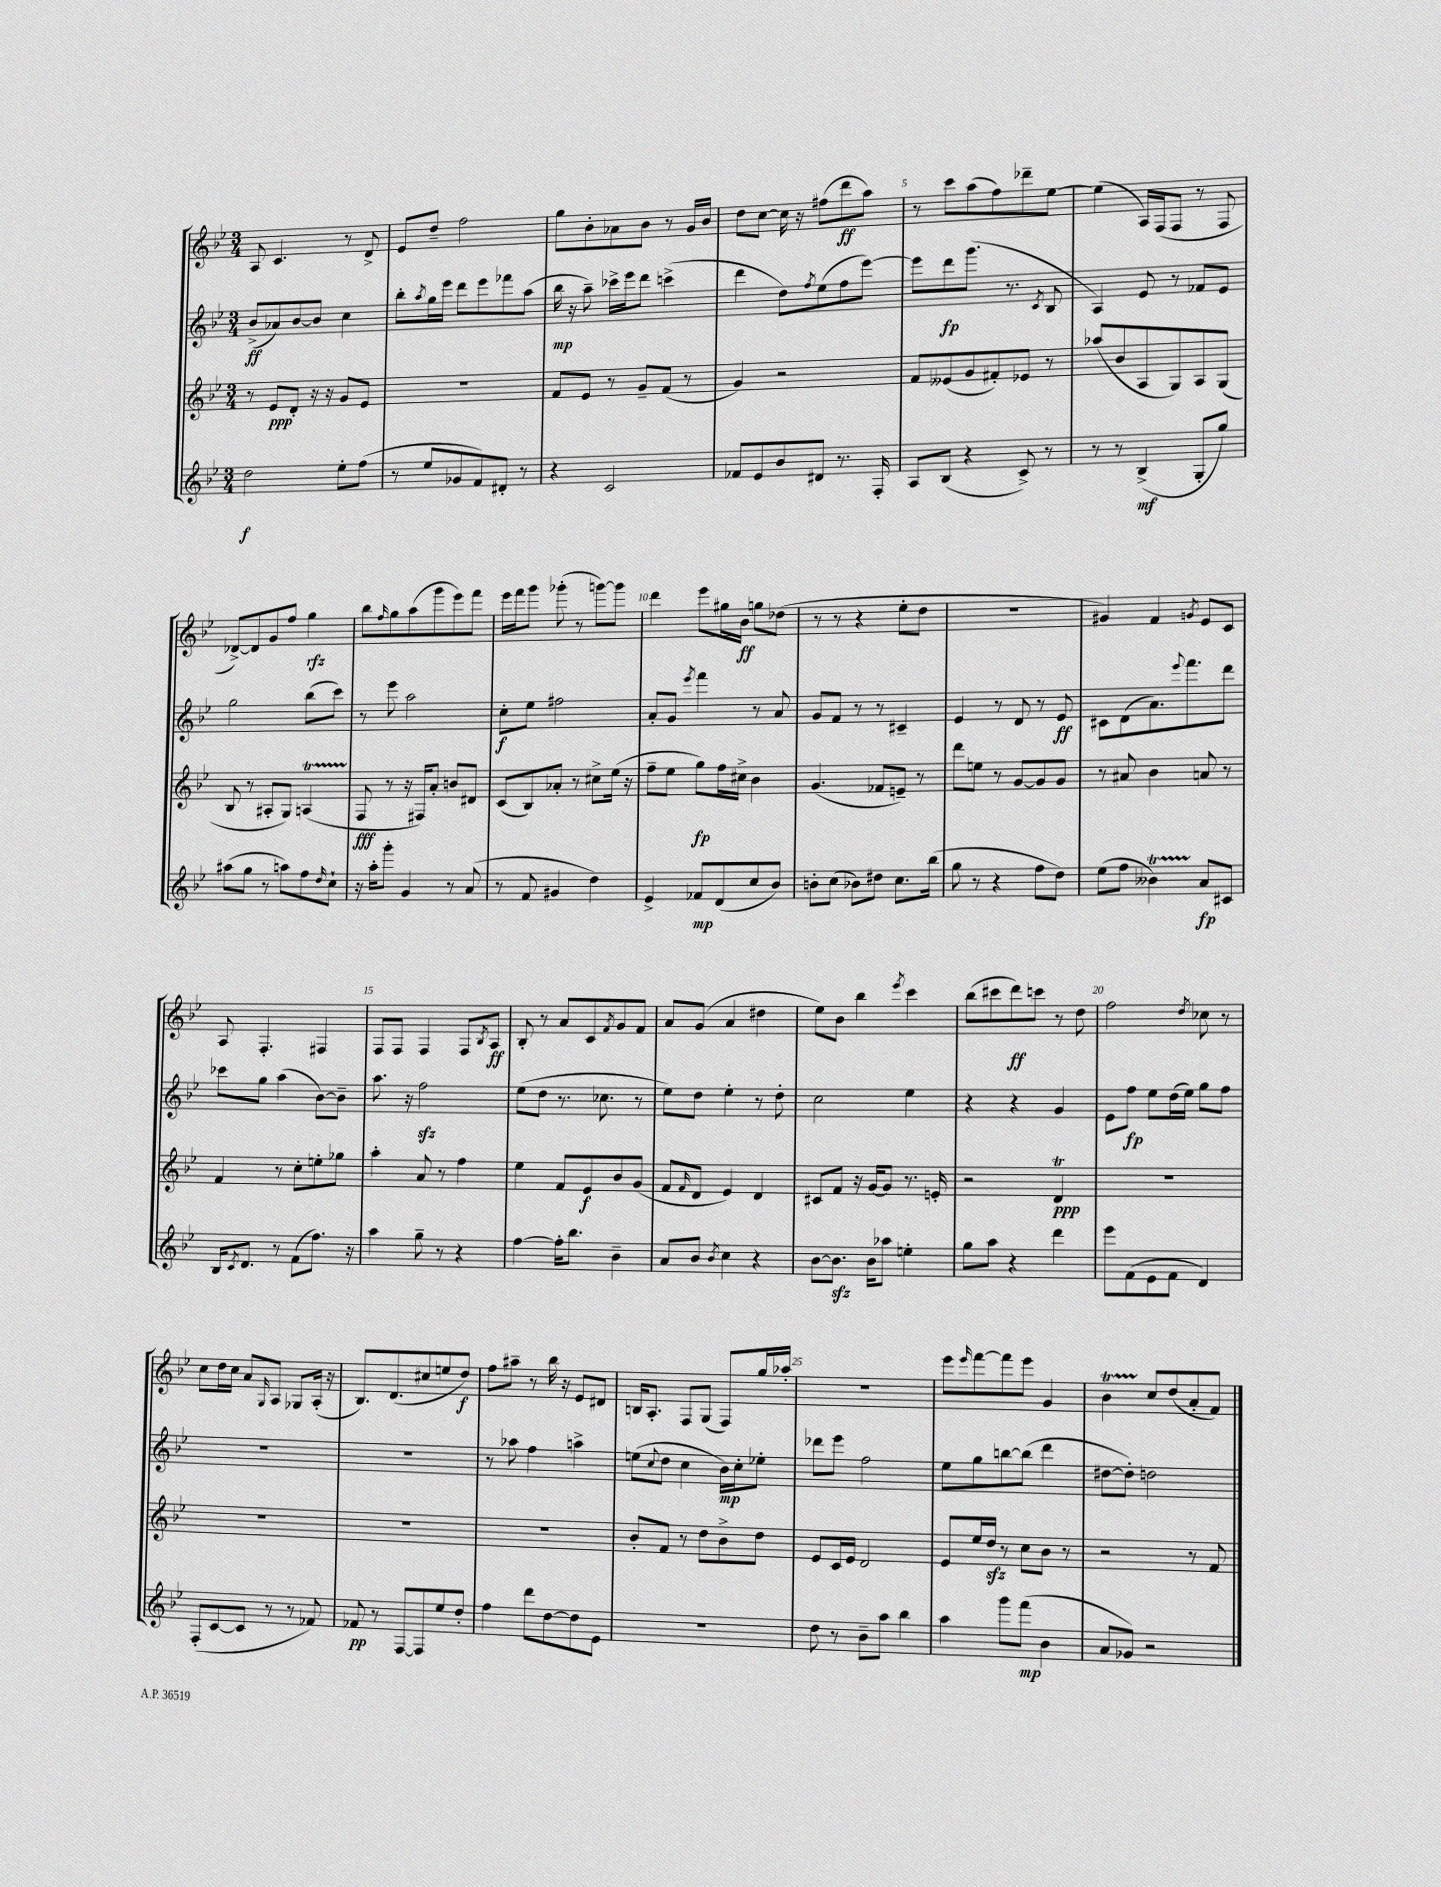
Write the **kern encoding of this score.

**kern	**kern	**kern	**kern
*staff4	*staff3	*staff2	*staff1
*clefG2	*clefG2	*clefG2	*clefG2
*k[b-e-]	*k[b-e-]	*k[b-e-]	*k[b-e-]
*M3/4	*M3/4	*M3/4	*M3/4
2dd\	8r	(8b-^/L	8A/
.	8e-/L	8a-/)	4.c/
.	8d'/J	[8b-/	.
.	16r	8b-/]J	.
.	16r	.	.
8ee-'\L	8g/L	4cc\	8r
(8ff\J	8e-/J	.	8d^/
=	=	=	=
8r	2.r	8bb-'\L	8e-/L
.	.	8qaa/	.
8ee-/L	.	16gg\L	8dd~/J
.	.	16eee-\JJ	.
8g-/	.	8ddd\L	2ff\
8f/)	.	8eee-\	.
8d#'/J	.	8fff-\	.
8r	.	(8aa\J	.
=	=	=	=
4r	8f/L	16bb-\	8gg\L
.	.	16r	.
.	8e-/J	8aa~\)	8b-'\
2c/	8r	16ccc-^\LL	8a-\
.	.	16eee-\J	.
.	8g~/L	8ddd\J	8b-\J
.	(8f/J	(4ccc^\	8r
.	8r	.	16g/LL
.	.	.	16b-/JJ
=	=	=	=
8f-/L	4g/)	4ddd\	8dd\L
8e-/	.	.	[8cc\J
8b-/	2r	8dd\L)	16cc\]
.	.	.	16r
.	.	8qff/	.
8d#/J	.	(8ee-\	(8ff#\L
8.r	.	8ff\	8ddd\
.	.	[8eee-\J)	8aa\J)
16F'/	.	.	.
=	=	=	=
8A/L	8f/L	8eee-\]L	8r
(8B-/J	(8e--/	8ddd\	8ccc\L
4r	8g/	(8.ggg\J	(8aa\
.	8f#'/)	.	8ff\)
.	.	8.r	.
8c^/)	8e-/J	.	8ddd-~\
.	.	8qc/	.
8r	8r	8B-/	[8ee-\J
=	=	=	=
8r	(8aa-/L	4A/)	(4ee-\]
8r	8b-/	.	.
(4B-^/	8A/	8e-/	16A/LL)
.	.	.	(16F/J
.	8G/)	8r	8F/J
8G'/L	8A/	8f-/L	8r
8gg/J)	(8G/J	8e-/J	8F/
=	=	=	=
(8aa#\L	8B-/	2gg\	[8d-^/L)
8gg\J	8r	.	8d-/]
8r	8A#'/L	.	8g/
8aa\L)	8G/J)	.	8ff/J
8ff\	(4A/	(8bb-\L	4gg\
16qqdd/	.	.	.
8cc`\J	.	8ccc\J)	.
=	=	=	=
16r	8F/	8r	8bb-\L
16aa'\LK	.	.	.
.	.	.	16qqff/
8ggg'\J	8r	8eee-\	8gg\
4g/	16r	2aa\	(8aa\
.	16F#/LK)	.	.
.	8a'/J	.	8ggg\
8r	8b/L	.	8eee-\)
(8a/	8d#/J	.	8fff\J
=	=	=	=
8r	(8c/L	8cc'\L	16eee-\LL
.	.	.	16fff\J
8f/	8B-/)	8ee-\J	8ggg\J
4g#/	8a-'/J	2ff#\	(8ggg-'\
.	8r	.	8r
4dd\)	8cc#^\L	.	[8ggg\L)
.	(16ee-\Jk	.	8ggg\]J
.	16r	.	.
=	=	=	=
4e-^/	8ff~\L	8a'/L	4ddd\
.	8ee-\J	8g/J	.
.	.	8qeee-/	.
8f-/L	8gg\L)	4fff\	8eee-\L
(8d/	16ff\L	.	16gg#\L
.	16cc#^\JJ	.	16b-\JJ
8cc/	4b-\	8r	8gg\L
8b-/J)	.	8a/	(8dd-\J
=	=	=	=
8b'\L	(4.g/	8g/L	8r
(8cc\J	.	8f/J	8r
8b-\L)	.	8r	4r
8dd#\J	8f-/L	8r	.
8.cc\L	8e~/J)	4c#~/	8ee-'\L
.	8r	.	8dd\J
(16bb-\Jk	.	.	.
=	=	=	=
8gg\	8ddd\L	4e-/	2.r
8r	8ee\J	.	.
4r	8r	8r	.
.	[8g/L	8d/	.
8ff\L	8g/]	8r	.
8dd\J)	8g/J	8e-/	.
=	=	=	=
(8ee-\L	8r	8c#\L	4g#/)
8ff\J	8a#/	(8d\	.
4b--\)	4b-\	8.a\)	4f/
.	.	8qqeee-/	.
.	.	8.fff\	.
.	.	.	8qg/
8a/L	8a/	.	8e-/L
8c#/J	8r	8ddd\J	8c/J
=	=	=	=
16B-/LK	4f/	8ccc-\L	8A/
8qc/	.	.	.
8.d/J	.	.	.
.	.	8gg\J	4.F'/
8r	8r	(4aa\	.
(8f\L	8cc'\L	.	.
8.ff\J)	8ee'\	[8b-\L)	4F#/
.	8gg-\J	8b-~\]J	.
16r	.	.	.
=	=	=	=
4aa\	4aa'\	8.aa\	8F/L
.	.	.	8F/J
.	.	16r	.
8gg~\	8a/	2ff\	4F/
8r	8r	.	.
4r	4ff\	.	8F/L
.	.	.	8qB-/
.	.	.	8A/J
=	=	=	=
[4ff\	4ee-\	(8ee-\L	8B-'/
.	.	8dd\J	8r
16ff'\]LK	8f/L	8.r	8a/L
8.bb-\J	.	.	.
.	8e-/	.	8c/
.	.	8.cc-\	.
.	.	.	8qf/
4b-~\	8b-/	.	8g/
.	(8g/J	8r	8f/J
=	=	=	=
8a/L	8f/L	8ee-\L)	8a/L
.	16qqf/	.	.
8b-/J	8d/J	8dd\J	(8g/J
8qb-/	.	.	.
4cc\	4e-/)	4ee-'\	4a/
4r	4d/	8r	4dd#\
.	.	8dd'\	.
=	=	=	=
[8b-\L	8c#/L	2cc\	8ee-\L)
8.b-\]J	8f/J	.	8b-\J
.	16r	.	4bb-\
16b-\LK	[16g/LK	.	.
8aa-\J	8g/]J	.	.
.	.	.	8qeee-/
4ee'\	8.r	4ee-\	4ccc\
.	16e'/	.	.
=	=	=	=
8gg\L	2r	4r	(8bb-\L
8aa\J	.	.	8ccc#\
4r	.	4r	8ddd\)
.	.	.	8ccc\J
4ddd\	4d/	4g/	8r
.	.	.	8dd\
=	=	=	=
8eee-\L	2.r	8e-\L	2ff\
(8f\	.	8ff\J	.
8e-\	.	8ee-\L	.
8f\J	.	(16dd\L	.
.	.	16ee-\JJ)	.
.	.	.	8qdd/
4d/)	.	8gg\L	8cc-\
.	.	8ff\J	8r
=	=	=	=
(8F'/L	2.r	2.r	8cc\L
[8c/	.	.	16dd\L
.	.	.	16cc\JJ
8c/]J	.	.	8a/L
.	.	.	16qqG/
8r	.	.	8A/J
8r	.	.	8G-/L
8f-/)	.	.	(16A'/Jk
.	.	.	16r
=	=	=	=
8f-/	2.r	2.r	8.B-/L)
8r	.	.	.
.	.	.	(8.d/
[8F/L	.	.	.
8F/]	.	.	8cc#/
8ee-/	.	.	8ee/
8dd'/J	.	.	8dd/J)
=	=	=	=
4ff\	2.r	8r	8ff\L
.	.	8aa-\	8aa#~\J
8ddd\L	.	4ff\	8r
[8dd\	.	.	16bb-\
.	.	.	16r
8dd\]	.	4aa^\	8e-/L
8e-\J	.	.	8d#/J
=	=	=	=
2.r	8b-'/L	(8ee\L	16B/LK
.	.	.	8.A'/J
.	.	8qqcc/	.
.	8f/J	8dd\J	.
.	8r	4cc\	8F/L
.	8dd\L	.	(8G/J
.	8b-^\	16b-\LL)	8F/L)
.	.	16cc'\J	.
.	8dd\J	8ee-'\J	16gg/L
.	.	.	16aa-'/JJ
=	=	=	=
8dd\	8e-/L	8ddd-\L	2.r
8r	16c/L	8eee-\J	.
.	16e-/JJ	.	.
8b-~\L	2d/	2ff\	.
8aa\J	.	.	.
4bb-\	.	.	.
=	=	=	=
4aa\	8e-/L	8ee-\L	8eee-\L
.	.	.	16qqeee-/
.	16ee-/L	8gg\	[8fff\
.	16dd/JJ	.	.
8ggg\L	8r	[8bb\	8fff\]
(8fff\J	8cc\L	(8bb\]J	8eee-\J
4b-\	8b-\J	4ddd\	4g/
.	8r	.	.
=	=	=	=
8a/L	2r	[8dd#\L	4b-\
8g-/J)	.	8dd#'\]J)	.
2r	.	2dd\	8cc/L
.	.	.	(8dd/
.	8r	.	8a'/
.	8f/	.	8f/J)
==	==	==	==
*-	*-	*-	*-
